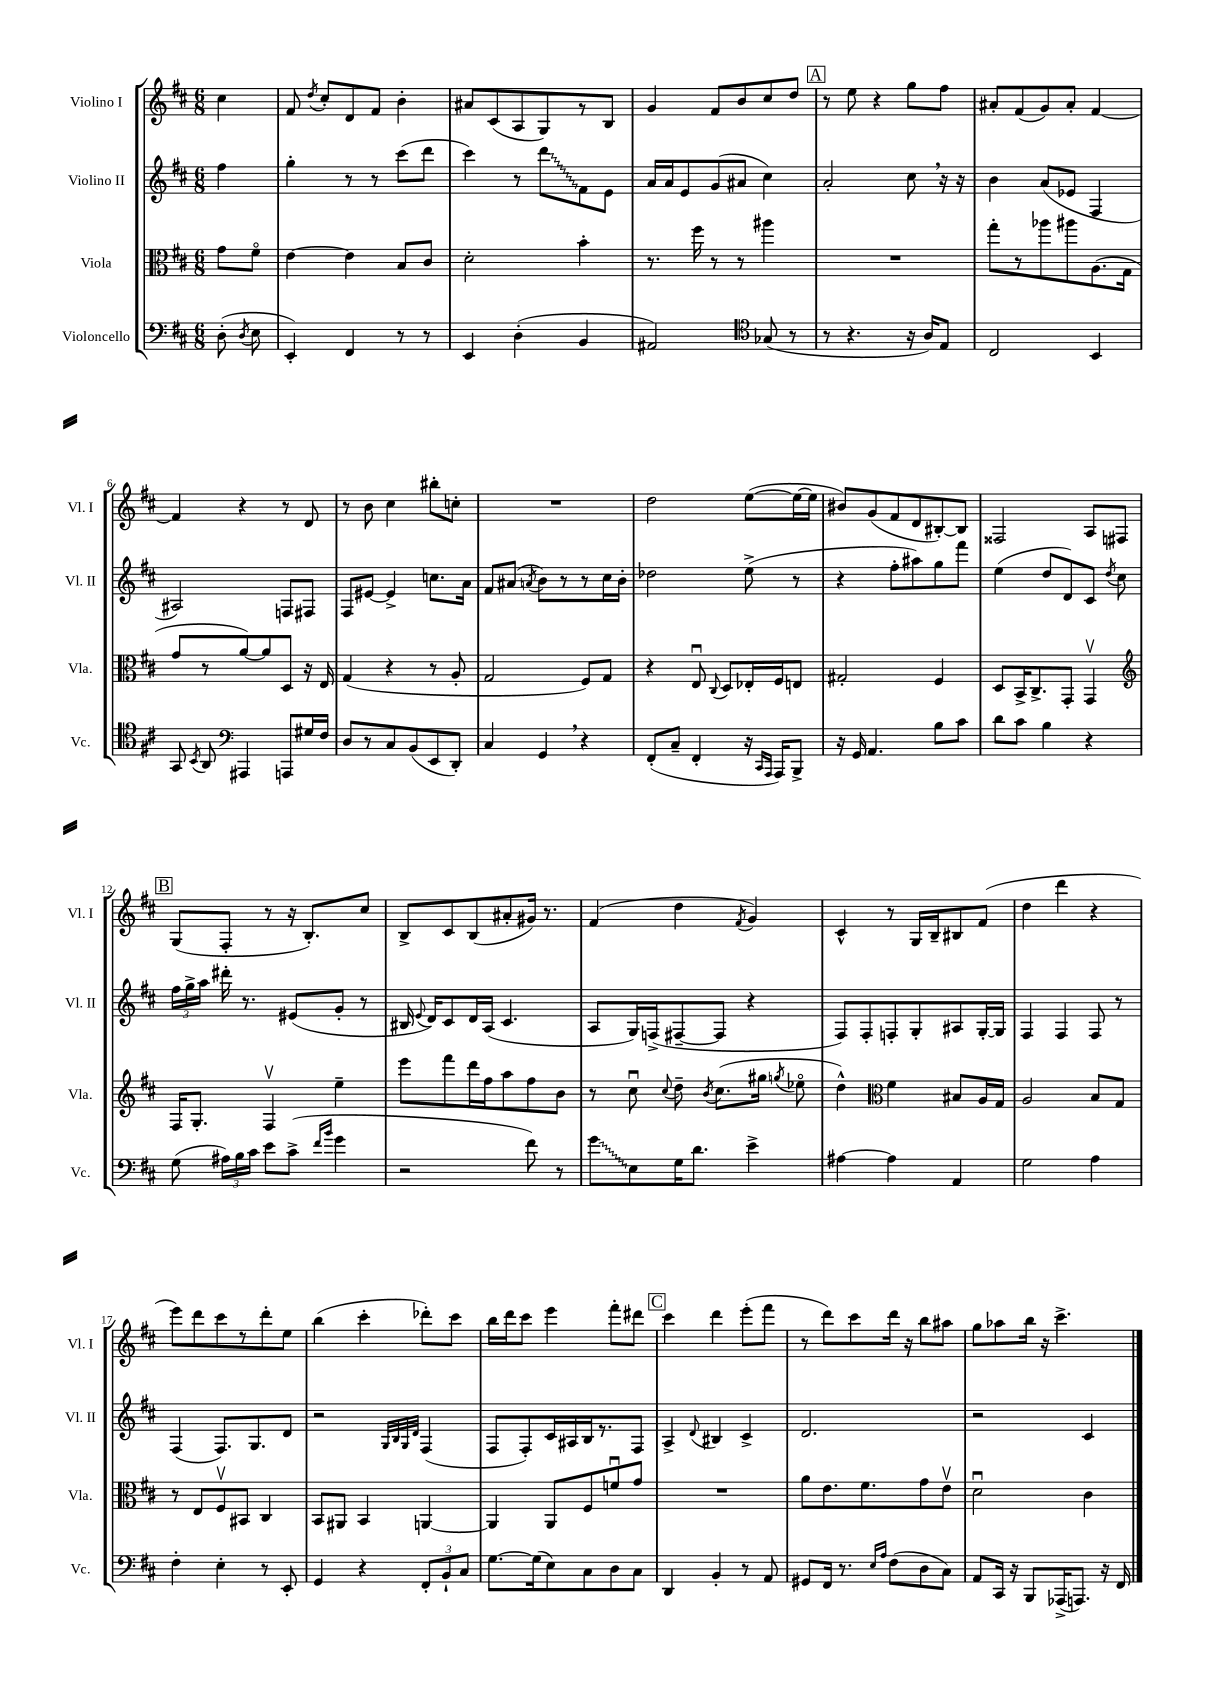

**kern	**kern	**kern	**kern
*staff4	*staff3	*staff2	*staff1
*clefF4	*clefC3	*clefG2	*clefG2
*k[f#c#]	*k[f#c#]	*k[f#c#]	*k[f#c#]
*M6/8	*M6/8	*M6/8	*M6/8
(8D'	8g	4ff#	4cc#
8qD	.	.	.
8E	8f#o	.	.
=	=	=	=
4EE')	[4e	4gg'	8f#
.	.	.	8qdd
.	.	.	8cc#'
4FF#	4e]	8r	8d
.	.	8r	8f#
8r	8B	(8ccc#	4b'
8r	8c#	8ddd	.
=	=	=	=
4EE	2d'	4ccc#)	8a#
.	.	.	(8c#
(4D'	.	8r	8A
.	.	8ddd	8G)
4BB	4b'	8f#	8r
.	.	8e	8B
=	=	=	=
2AA#)	8.r	16a	4g
.	.	16a	.
.	.	8e	.
.	16ff#	.	.
.	8r	(8g	8f#
.	8r	8a#	8b
*clefC4	*	*	*
(8G-	4aa#	4cc#)	8cc#
8r	.	.	8dd
=	=	=	=
8r	2.r	2a'	8r
4.r	.	.	8ee
.	.	.	4r
16r	.	8cc#	8gg
16A)	.	.	.
8E	.	16r	8ff#
.	.	16r	.
=	=	=	=
2C#	8gg'	4b	8a#'
.	8r	.	(8f#
.	8aa-	(8a	8g)
.	8aa#	8e-	8a#'
4BB	(8.A	4F#	[4f#
.	16G	.	.
=	=	=	=
8GG	8g	2A#)	4f#]
8qBB	.	.	.
8AA	8r	.	.
*clefF4	*	*	*
4AAA#	[8a)	.	4r
.	8a]	.	.
8AAA	8D	8F	8r
16G#	16r	8F#	8d
16F#	16E	.	.
=	=	=	=
8D	(4G	8F#	8r
8r	.	[8e#	8b
8C#	4r	4e#^]	4cc#
(8BB	.	.	.
8EE	8r	8.cc	8bb#'
8DD')	8A'	.	8cc'
.	.	16a	.
=	=	=	=
4C#	2G	8f#	2.r
.	.	(8a#	.
.	.	8qa	.
4GG	.	8b)	.
.	.	8r	.
4r	8F#)	8r	.
.	8G	16cc#	.
.	.	16b'	.
=	=	=	=
(8FF#'	4r	2dd-	2dd
8C#~	.	.	.
4FF#'	8Eu	.	.
.	8qqC#	.	.
.	8D	.	.
16r	16E-'	(8ee^	([8ee
16qqCC#	.	.	.
16qqAAA	.	.	.
16AAA)	16F#	.	.
8BBB^	8E	8r	16ee_
.	.	.	16ee]
=	=	=	=
16r	2G#'	4r	8b#)
16GG	.	.	.
4.AA	.	.	(8g
.	.	8ff#'	8f#
.	.	8aa#)	8d
8B	4F#	8gg	[8B#')
8c#	.	8fff#	8B#]
=	=	=	=
8d	8D	(4ee	2F##
8c#	16BB^	.	.
.	8.C#^	.	.
4B	.	8dd	.
.	8GG'	8d)	.
4r	4GGv	8c#	8A
.	.	8qdd	.
.	.	8cc#	8F#
=	=	=	=
*	*clefG2	*	*
(8G	16F#	24ff#	(8G
.	.	24gg^	.
.	8.G'	.	.
.	.	24aa	.
24A#)	.	16ddd#'	8F#'
24B	.	.	.
.	.	8.r	.
24c#	.	.	.
8e	4F#v	.	8r
(8c#^	.	(8e#	16r
.	.	.	8.B')
16qqf#	.	.	.
16qqb	.	.	.
4g	4ee~	8g'	.
.	.	8r	8cc#
=	=	=	=
2r	8eee	16B#	8B^
.	.	8qqe	.
.	.	16d)	.
.	8fff#	8c#	8c#
.	16ddd	16d	(8B
.	16ff#	(16A	.
.	8aa	4.c#	8a#'
8f#)	8ff#	.	16g#)
.	.	.	8.r
8r	8b	.	.
=	=	=	=
8g	8r	8A	(4f#
8E	8cc#u	16G)	.
.	.	(16F^	.
.	8qqcc#	.	.
16G	8dd~	[8F#~	4dd
8.d	.	.	.
.	8qb	.	.
.	(8.cc#	8F#]	.
.	.	.	8qf#
4e^	.	4r	4g)
.	16gg#	.	.
.	8qgg	.	.
.	8ee-o	.	.
=	=	=	=
[4A#	4dd^^)	8F#)	4c#^^
.	.	8F#'	.
*	*clefC3	*	*
4A#]	4f#	8F'	8r
.	.	8G'	16G
.	.	.	16B~
4AA	8B#	8A#	8B#
.	16A	[16G'	(8f#
.	16G	16G]	.
=	=	=	=
2G	2A	4F#	4dd
.	.	4F#	4ddd
4A	8B	8F#	4r
.	8G	8r	.
=	=	=	=
4F#'	8r	(4F#	8eee)
.	8E	.	8ddd
4E'	8F#v	8.F#)	8ccc#
.	8BB#	.	8r
.	.	8.G	.
8r	4C#	.	8ddd'
8EE'	.	8d	8ee
=	=	=	=
4GG	8BB	2r	(4bb
.	8AA#	.	.
4r	4BB	.	4ccc#'
.	.	32qqG	.
.	.	32qqB	.
.	.	32qqG	.
.	.	32qqd	.
12FF#'	[4AA	(4F#	8ddd-')
12BB`	.	.	.
.	.	.	8ccc#
12C#	.	.	.
=	=	=	=
[8.G	4AA]	8F#	16bb
.	.	.	16ddd
.	.	8F#')	8ccc#
(16G]	.	.	.
8E)	8AA	16c#	4eee
.	.	16A#	.
8C#	8F#	16B	.
.	.	8.r	.
8D	8fu	.	8fff#'
8C#	8g	8F#	8ddd#
=	=	=	=
4DD	2.r	4A^	4ccc#
.	.	8qqd	.
4BB'	.	4B#	4ddd
8r	.	4c#^	(8eee'
8AA	.	.	8fff#
=	=	=	=
8GG#	8a	2.d	8r
16FF#	8.e	.	8ddd)
8.r	.	.	.
.	.	.	8ccc#
.	8.f#	.	.
16qqE	.	.	.
16qqA	.	.	.
(8F#	.	.	16ddd
.	.	.	16r
8D	8g	.	8bb
8C#)	8ev	.	8aa#
=	=	=	=
8AA	2du	2r	8gg
16CC#	.	.	8aa-
16r	.	.	.
8BBB	.	.	16bb
.	.	.	16r
(16AAA-^	.	.	4.ccc#^
8.AAA)	.	.	.
.	4c#	4c#	.
16r	.	.	.
16FF#	.	.	.
==	==	==	==
*-	*-	*-	*-
